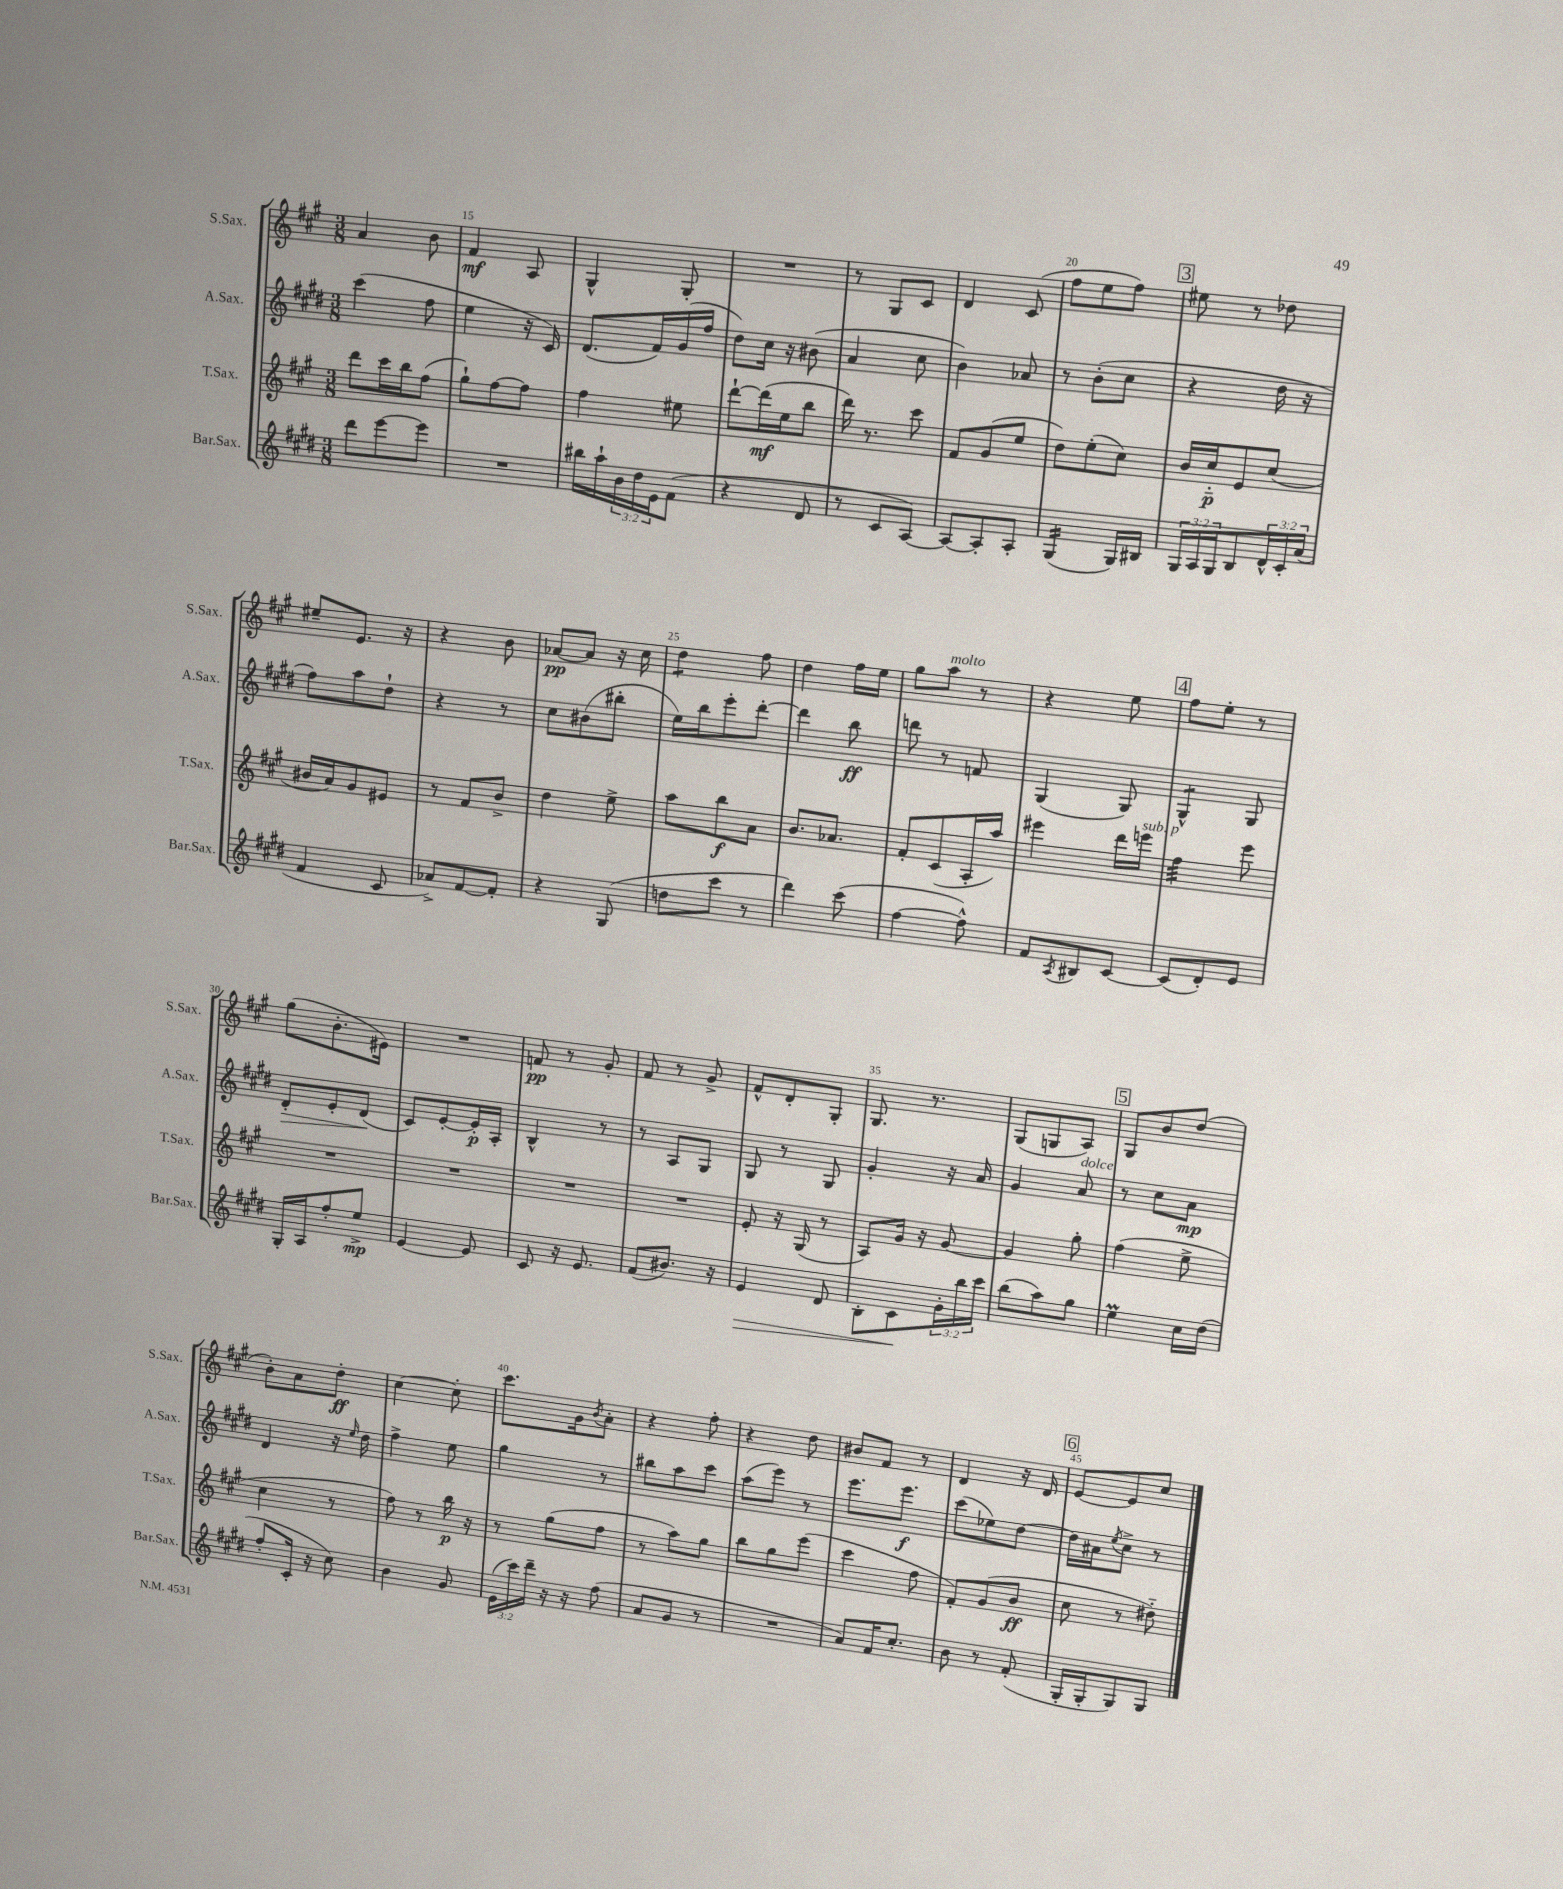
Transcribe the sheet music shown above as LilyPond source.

<<
\new StaffGroup <<
\new Staff = "s0" \with { instrumentName = "S.Sax." shortInstrumentName = "S.Sax." } {
    \clef treble \key a \major \numericTimeSignature \time 3/8
    a'4 b'8 |
    fis'4\mf a8 |
    gis4-^ gis8-. |
    R4. |
    r8 gis8 cis'8 |
    d'4 cis'8( |
    fis''8 e''8 fis''8) |
    \mark \markup { \box "3" } eis''8 r8 des''8 |
    eis''8-- e'8. r16 |
    r4 b'8 |
    aes'8~\pp aes'8 r16 cis''16 |
    d''4:8 fis''8 |
    d''4 fis''16 e''16 |
    gis''8 a''8^\markup { \italic "molto" } r8 |
    r4 e''8 |
    \mark \markup { \box "4" } fis''8 e''8-. r8 |
    gis''8( b'8.-. eis'16) |
    R4. |
    f'8\pp r8 gis'8-. |
    fis'8 r8 gis'8-> |
    fis'8-^ d'8-. gis8-. |
    gis8. r8. |
    gis8( g8 a8) |
    \mark \markup { \box "5" } gis8 b'8 d''8( |
    b'8-.) a'8 d''8-.\ff |
    cis''4~ cis''8-. |
    cis'''8. gis'16 \acciaccatura { b'8 } a'8-. |
    r4 fis''8-. |
    r4 d''8 |
    bis'8 fis'8 r8 |
    d'4 r16 d'16 |
    \mark \markup { \box "6" } e'8~ e'8 cis''8 \bar "|." |
}
\new Staff = "s1" \with { instrumentName = "A.Sax." shortInstrumentName = "A.Sax." } {
    \clef treble \key e \major \numericTimeSignature \time 3/8
    cis'''4( fis''8 |
    e''4 r16 cis'16) |
    dis'8.( fis'16) gis'16( fis''16 |
    dis''8) cis''16 r16 bis'8( |
    a'4 cis''8 |
    b'4) aes'8 |
    r8 b'8-.( cis''8 |
    \mark \markup { \box "3" } r4 dis''16 r16 |
    fis''8) a''8 dis''8-! |
    r4 r8 |
    cis''8 bis'8( bis''8-. |
    e''16) b''16 e'''8-. dis'''8~-. |
    dis'''4 b''8\ff |
    d'''8 r8 f'8 |
    gis4( gis8) |
    \mark \markup { \box "4" } gis4:8-^ gis8 |
    dis'8-.\> e'8-. dis'8\!( |
    cis'8) e'8~-. e'16-.\p a16-. |
    b4-^ r8 |
    r8 a8 gis8 |
    gis8 r8 gis8 |
    gis'4-. r16 a'16 |
    gis'4 a'8^\markup { \italic "dolce" } |
    \mark \markup { \box "5" } r8 cis''8 a'8\mp |
    dis'4 r16 \grace { e''16 } dis''16 |
    fis''4-> e''8 |
    gis''4 r8 |
    bis''8 a''8 cis'''8 |
    a''8( e'''8) r8 |
    e'''8. e'''8.\f |
    cis'''8( ees''8) dis''8~ |
    \mark \markup { \box "6" } dis''16 ais'16 \acciaccatura { e''8 } cis''8-> r8 \bar "|." |
}
\new Staff = "s2" \with { instrumentName = "T.Sax." shortInstrumentName = "T.Sax." } {
    \clef treble \key a \major \numericTimeSignature \time 3/8
    d'''8 cis'''16 b''16 fis''8( |
    gis''8-!) fis''8~ fis''8 |
    fis''4 eis''8 |
    d'''8~-! d'''16\mf( e''16 b''8 |
    d'''16) r8. cis'''8 |
    fis'8 gis'8( e''8 |
    d''8) e''8-.( cis''8) |
    \mark \markup { \box "3" } b'16 cis''16-_\p e'8 cis''8( |
    bis'16 a'16) gis'8 eis'8 |
    r8 fis'8 b'8-> |
    d''4 e''8-> |
    a''8 b''8\f a'8 |
    b'8. aes'8. |
    fis'8-. cis'8( a16-. a''16) |
    eis'''4 d'''16 e'''16^\markup { \italic "sub. p" } |
    \mark \markup { \box "4" } fis''4:32 e'''8 |
    R4. |
    R4. |
    R4. |
    R4. |
    e'8-. r16 gis16( r8 |
    a8) gis'16 r16 gis'8~ |
    gis'4 gis''8-. |
    \mark \markup { \box "5" } fis''4( e''8-> |
    cis''4 r8 |
    fis''8) r8 b''16\p r16 |
    r8 gis''8( fis''8 |
    r8 a''8) gis''8 |
    b''8 gis''8 e'''8( |
    cis'''4 fis''8 |
    fis'8-.) gis'8( b'8\ff |
    \mark \markup { \box "6" } cis''8 r8 dis''8-_) \bar "|." |
}
\new Staff = "s3" \with { instrumentName = "Bar.Sax." shortInstrumentName = "Bar.Sax." } {
    \clef treble \key e \major \numericTimeSignature \time 3/8 \override Staff.TupletNumber.text = #tuplet-number::calc-fraction-text
    dis'''8 e'''8~ e'''8 |
    R4. |
    bis''16 a''16-! \tuplet 3/2 { b'16 dis''16 e'16 } fis'8( |
    r4 dis'8 |
    r8 cis'8 a8~) |
    a8~ a8-. a8-. |
    gis4:16( gis16) bis16 |
    \mark \markup { \box "3" } \tuplet 3/2 { gis16 a16 gis16 } b8 \tuplet 3/2 { dis'16-^ cis'16-. a'16( } |
    fis'4 cis'8 |
    aes'8->) fis'8~ fis'8-. |
    r4 gis8( |
    d''8 cis'''8 r8 |
    dis'''4) cis'''8( |
    fis''4~ fis''8-^) |
    fis'8 \acciaccatura { a8 } bis8 cis'8~ |
    \mark \markup { \box "4" } cis'8( dis'8-.) e'8 |
    gis16-. a16 fis''8-. e''8->\mp |
    e'4~ e'8 |
    cis'8 r16 e'8. |
    fis'8( bis'8.) r16 |
    e'4\> dis'8 |
    b8-. cis'8\! \tuplet 3/2 { gis'16-. b''16 cis'''16 } |
    b''8( a''8) gis''8 |
    \mark \markup { \box "5" } e''4\prall cis''16 dis''16( |
    fis''8-. cis'16-. r16 cis''8) |
    b'4 gis'8 |
    \tuplet 3/2 { e'16( cis'''16) dis'''16-- } r16 r16 fis''8( |
    a'8 gis'8 r8 |
    R4. |
    a'8) fis'16 cis''8.-. |
    b'8 r8 fis'8-.( |
    \mark \markup { \box "6" } gis16-. gis16-. gis8) gis8 \bar "|." |
}
>>
>>
\layout { \context { \Score currentBarNumber = #14 \override BarNumber.break-visibility = ##(#f #t #t) barNumberVisibility = #(every-nth-bar-number-visible 5) } }
